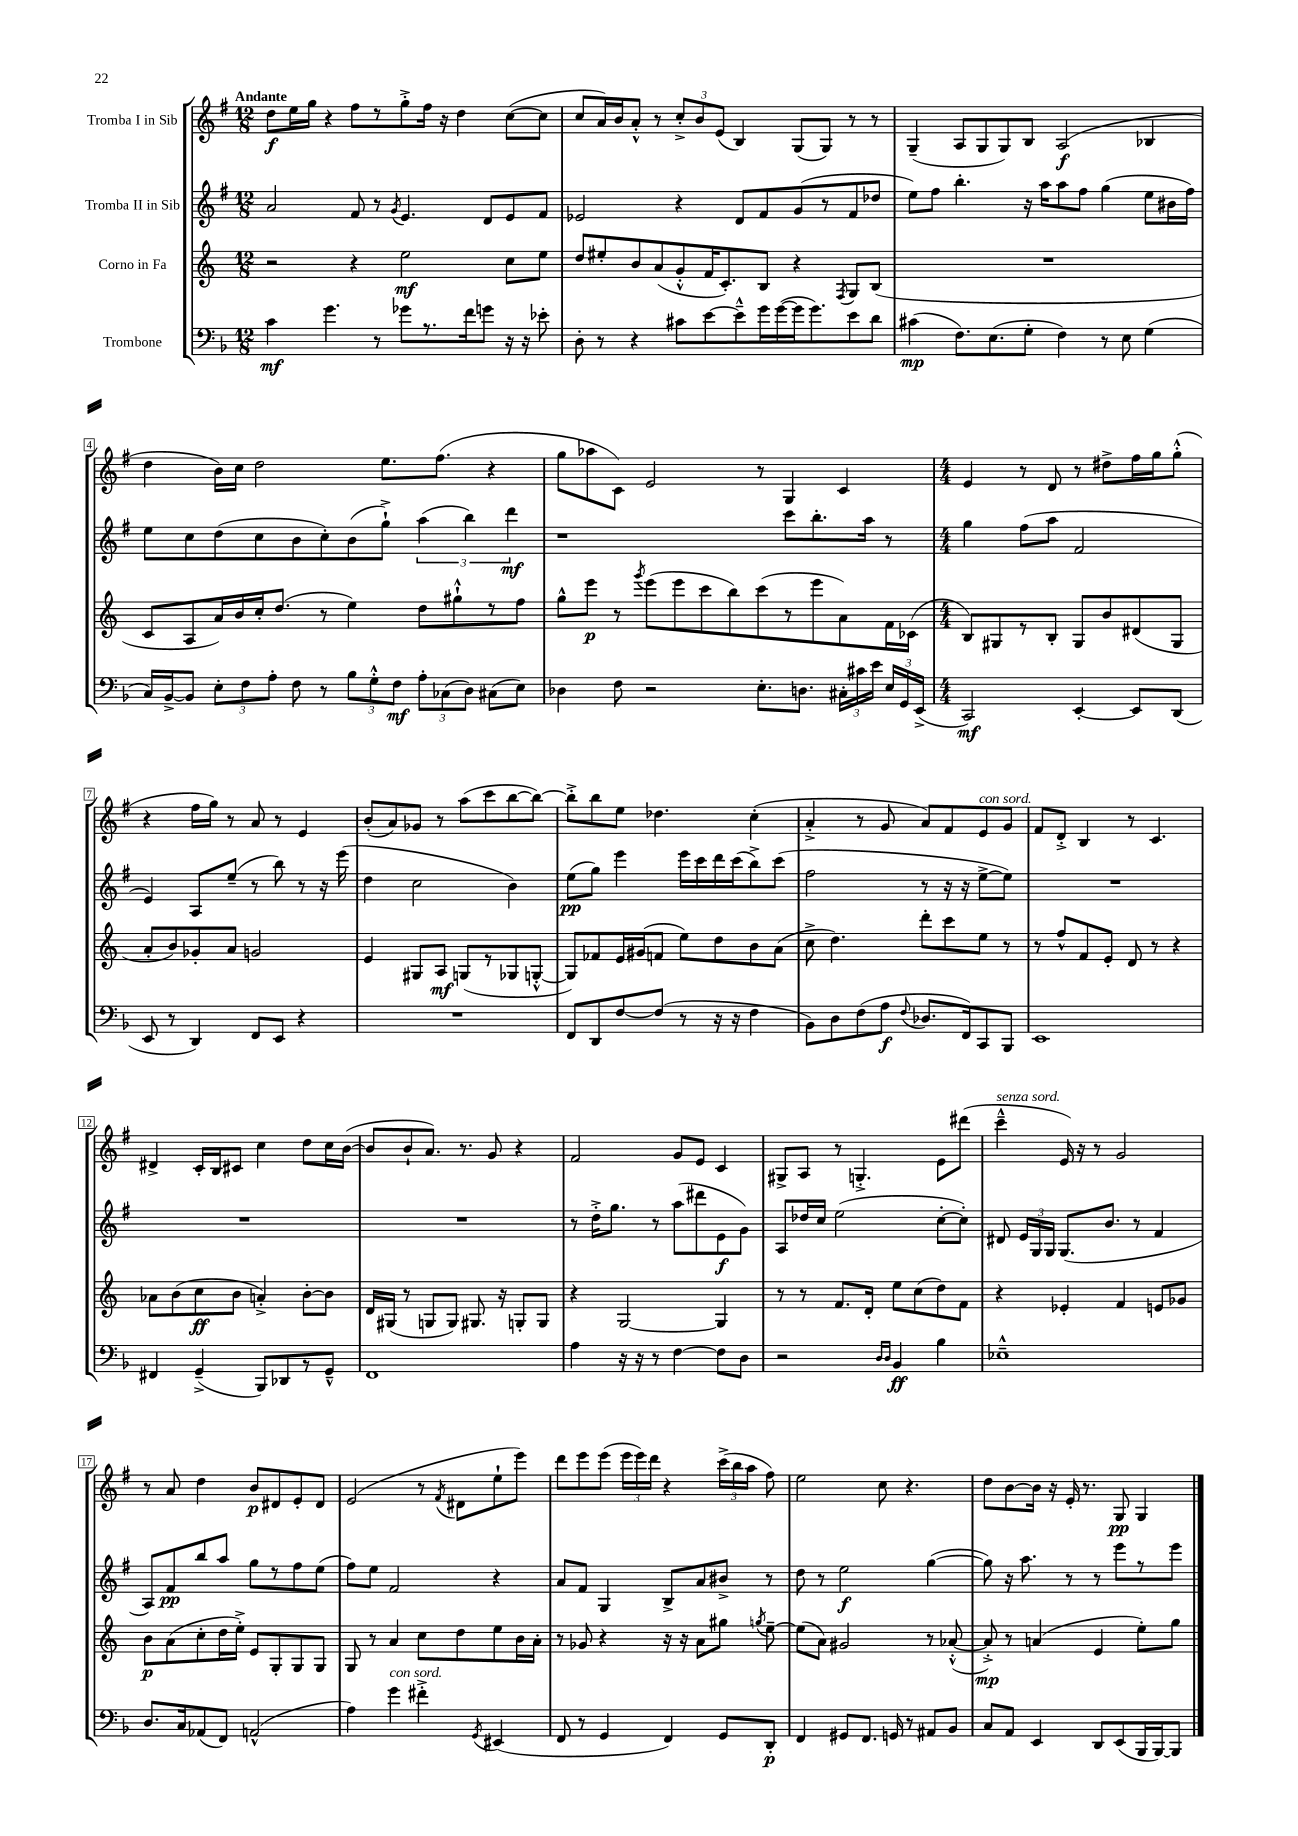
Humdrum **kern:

**kern	**kern	**kern	**kern
*staff4	*staff3	*staff2	*staff1
*clefF4	*clefG2	*clefG2	*clefG2
*k[b-]	*k[]	*k[f#]	*k[f#]
*M12/8	*M12/8	*M12/8	*M12/8
4c\	2r	2a/	8dd\L
.	.	.	16ee\L
.	.	.	16gg\JJ
4.g\	.	.	4r
.	4r	8f#/	8ff#\L
8r	.	8r	8r
.	.	8qg/	.
8g-\L	2ee\	4.e/	8gg'^\
8.r	.	.	16ff#\Jk
.	.	.	16r
.	.	.	4dd\
16f\k	.	.	.
8g\J	.	8d/L	.
16r	8cc\L	8e/	([8cc\L
16r	.	.	.
8e-'\	8ee\J	8f#/J	8cc\]J
=	=	=	=
8D'\	8dd/L	2e-/	8cc/L
8r	8ee#'/	.	16a/L)
.	.	.	16b/J
4r	8b/	.	8a'^^/J
.	(8a/	.	8r
8c#\L	8g'^^/	4r	12cc'^/L
.	.	.	12b/
[8e\	16f/K	.	.
.	.	.	(12e/J
.	8.c'/)	.	.
8e~^^\]	.	8d/L	4B/)
16g\L	8B/J	8f#/	.
([16g\	.	.	.
16g\]J	4r	(8g/	(8G/L
8.g\)	.	.	.
.	.	8r	8G/J)
.	8qF/	.	.
8e\	8G/L	8f#/	8r
8d\J	(8B/J	8dd-/J	8r
=	=	=	=
(4c#\	1.r	8ee\L)	(4G~/
.	.	8ff#\J	.
8.F\L)	.	4.bb'\	8A/L
.	.	.	8G/
(8.E\	.	.	.
.	.	.	8G/)
8G'\J	.	16r	8B/J
.	.	16aa\LK	.
4F\)	.	8aa\	(2A/
.	.	8ff#\J	.
8r	.	(4gg\	.
8E\	.	.	.
(4G\	.	8ee\L	4B-/
.	.	16b#\L	.
.	.	16ff#\JJ)	.
=	=	=	=
16C/LL)	8c/L	8ee\L	4dd\
[16BB-^/J	.	.	.
8BB-/]J	8A/	8cc\	.
12E'\L	16a/L)	(8dd\	16b\LL)
.	16b/	.	16cc\JJ
12F\	.	.	.
.	16cc'/J	8cc\	2dd\
12A'\J	.	.	.
.	(8.dd/J	.	.
8F\	.	8b\	.
8r	8r	8cc'\)	.
12B-\L	4ee\)	(8b\	.
12G'^^\	.	.	.
.	.	8gg`^\J)	8.ee\L
12F\J	.	.	.
12A'\L	8dd\L	(6aa\	.
.	.	.	(8.ff#\J
(12C-\	.	.	.
.	8gg#`^^\	.	.
12D\J)	.	6bb\)	.
(8C#\L	8r	.	4r
.	.	6ddd\	.
8E\J)	8ff\J	.	.
=	=	=	=
4D-\	8gg^^\L	1r	8gg\L
.	8eee\J	.	8aa-\
8F\	8r	.	8c\J)
.	8qggg/	.	.
2r	(8eee\L	.	2e/
.	8eee\	.	.
.	8ccc\	.	.
.	8bb\)	.	.
8.E'\L	(8ccc\	.	8r
.	8r	8ccc\L	4G/
8.D\J	.	.	.
.	8eee\	8.bb'\	.
24C#'\LL	8a\)	.	4c/
24c#\	.	.	.
.	.	16aa\Jk	.
24e\JJ	.	.	.
24E/LL	16f\L	8r	.
24GG/	.	.	.
.	(16c-\JJ	.	.
(24EE^/JJ	.	.	.
=	=	=	=
*M4/4	*M4/4	*M4/4	*M4/4
2CC/)	8B/L)	4gg\	4e/
.	8G#/	.	.
.	8r	(8ff#\L	8r
.	8B'/J	8aa\J	8d/
[4EE'/	8G#/L	2f#/	8r
.	8b/	.	8dd#^\L
8EE/]L	(8d#/	.	16ff#\L
.	.	.	16gg\J
(8DD/J	8G#/J	.	(8gg'^^\J
=	=	=	=
8EE/	8a'/L	4e/)	4r
8r	8b/)	.	.
4DD/)	8g-'/	8A/L	16ff#\LL
.	.	.	16gg\JJ)
.	8a/J	(8ee~/J	8r
8FF/L	2g/	8r	8a/
8EE/J	.	8bb\)	8r
4r	.	8r	4e/
.	.	16r	.
.	.	(16eee\	.
=	=	=	=
1r	4e/	4dd\	(8b'/L
.	.	.	8a/)
.	8G#/L	2cc\	8g-/J
.	8A/J	.	8r
.	(8G/L	.	(8aa\L
.	8r	.	8ccc\
.	8G-/	4b\)	[8bb\
.	[8G'^^/J	.	8bb\_J)
=	=	=	=
8FF/L	8G/]L)	(8ee\L	8bb'^\]L
8DD/	8f-/	8gg\J)	8bb\
[8F/	16e/L	4eee\	8ee\J
.	(16g#/J	.	.
(8F/]J	8f/J	.	4.dd-\
8r	8ee\L)	16eee\LL	.
.	.	16ccc\	.
16r	8dd\	16ddd\	.
16r	.	(16ccc\J	.
4F\	8b\	8bb^\)	(4cc'\
.	(8a\J	(8ccc\J	.
=	=	=	=
8BB-\L)	8cc^\	2ff#\	4a'^/
8D\	4.dd\)	.	.
(8F\	.	.	8r
8A\J	.	.	8g/
8qqF/	.	.	.
8.D-/L	8ddd'\L	8r	8a/L)
.	8ccc\	16r	8f#/
16FF/k)	.	16r	.
8CC/	8ee\J	[8ee^\L	8e/
8BBB-/J	8r	8ee\]J)	8g/J
=	=	=	=
1EE	8r	1r	8f#/L
.	8ff^^/L	.	8d'^/J
.	8f/	.	4B/
.	8e'/J	.	.
.	8d/	.	8r
.	8r	.	4.c/
.	4r	.	.
=	=	=	=
4FF#/	8a-\L	1r	4d#^/
.	(8b\	.	.
(4GG~^/	8cc\	.	16c'/LL
.	.	.	16B/J
.	8b\J	.	8c#/J
8BBB-/L)	4a'^/)	.	4cc\
8DD-/	.	.	.
8r	[8b'\L	.	8dd\L
8GG~^^/J	8b\]J	.	16cc\L
.	.	.	([16b\JJ
=	=	=	=
1FF	16d/LL	1r	8b/]L
.	(16G#/JJ	.	.
.	8r	.	8b`/
.	8G/L	.	8.a/J)
.	8G/J)	.	.
.	.	.	8.r
.	8.G#/	.	.
.	.	.	8g/
.	16r	.	.
.	8G'/L	.	4r
.	8G/J	.	.
=	=	=	=
4A\	4r	8r	2f#/
.	.	16dd'^\LK	.
.	.	8.gg\J	.
16r	[2G/	.	.
16r	.	.	.
8r	.	8r	.
[4F\	.	(8aa\L	8g/L
.	.	8ddd#\	8e/J
8F\]L	4G/]	8e\	4c/
8D\J	.	8g\J)	.
=	=	=	=
2r	8r	8A/L	8G#^/L
.	8r	16dd-/L	8A/J
.	.	16cc/JJ	.
.	8.f/L	(2ee\	8r
.	.	.	4.G'^/
.	16d'/Jk	.	.
16qqD/LL	.	.	.
16qqD/JJ	.	.	.
4BB-/	8ee\L	.	.
.	(8cc\	.	.
4B-\	8dd\)	[8cc'\L	8e\L
.	8f\J	8cc'\]J)	(8ddd#\J
=	=	=	=
1E-~^^	4r	8d#/	4ccc~^^\
.	.	24e/LL	.
.	.	24G/	.
.	.	24G/JJ	.
.	4e-'/	(8.G/L	16e/)
.	.	.	16r
.	.	.	8r
.	.	8.b/J	.
.	4f/	.	2g/
.	.	8r	.
.	8e/L	4f#/	.
.	8g-/J	.	.
=	=	=	=
8.D/L	8b\L	8A/L)	8r
.	(8a\	8f#/	8a/
16C/k	.	.	.
(8AA-/	8cc'\	8bb/	4dd\
8FF/J)	16dd\L	8aa/J	.
.	16ee'^\JJ)	.	.
(2AA^^/	8e/L	8gg\L	8b/L
.	8G'/	8r	8d#/
.	8G/	8ff#\	8e'/
.	8G/J	(8ee\J	8d#/J
=	=	=	=
4A\)	8G/	8ff#\L)	(2e/
.	8r	8ee\J	.
4g\	4a/	2f#/	.
4f#'^\	8cc\L	.	8r
.	.	.	8qf#/
.	8dd\	.	8d#\L
8qGG/	.	.	.
(4EE#/	8ee\	4r	8ee`\
.	16b\L	.	8eee\J)
.	16a'\JJ	.	.
=	=	=	=
8FF/	8r	8a/L	8ddd\L
8r	8g-/	8f#/J	8eee\
4GG/	4r	4G/	(8eee\J
.	.	.	24eee\LL
.	.	.	24eee\)
.	.	.	24ddd\JJ
4FF/)	16r	8B^/L	4r
.	16r	.	.
.	8a\L	8a/	.
8GG/L	8gg#\J	8b#^/J	(24ccc^\LL
.	.	.	24bb\
.	.	.	24aa\JJ
.	8qgg/	.	.
8DD'/J	[8ee~\	8r	8ff#\)
=	=	=	=
4FF/	(8ee\]L	8dd\	2ee\
.	8a\J)	8r	.
8GG#/L	2g#/	2ee\	.
8.FF/J	.	.	.
.	.	.	8cc\
16GG/	.	.	.
8r	.	.	4.r
8AA#/L	8r	([4gg\	.
8BB-/J	([8a-'^^/	.	.
=	=	=	=
8C/L	8a-'^/])	8gg\])	8dd\L
8AA/J	8r	16r	[8b\
.	.	8.aa\	.
4EE/	(4a/	.	16b\]Jk
.	.	.	16r
.	.	8r	16e'/
.	.	.	8.r
8DD/L	4e/	8r	.
(8EE/	.	8eee\L	8G/
16BBB-/L	8ee'\L)	8r	4G/
[16BBB-/J)	.	.	.
8BBB-/]J	8gg\J	8eee\J	.
==	==	==	==
*-	*-	*-	*-
